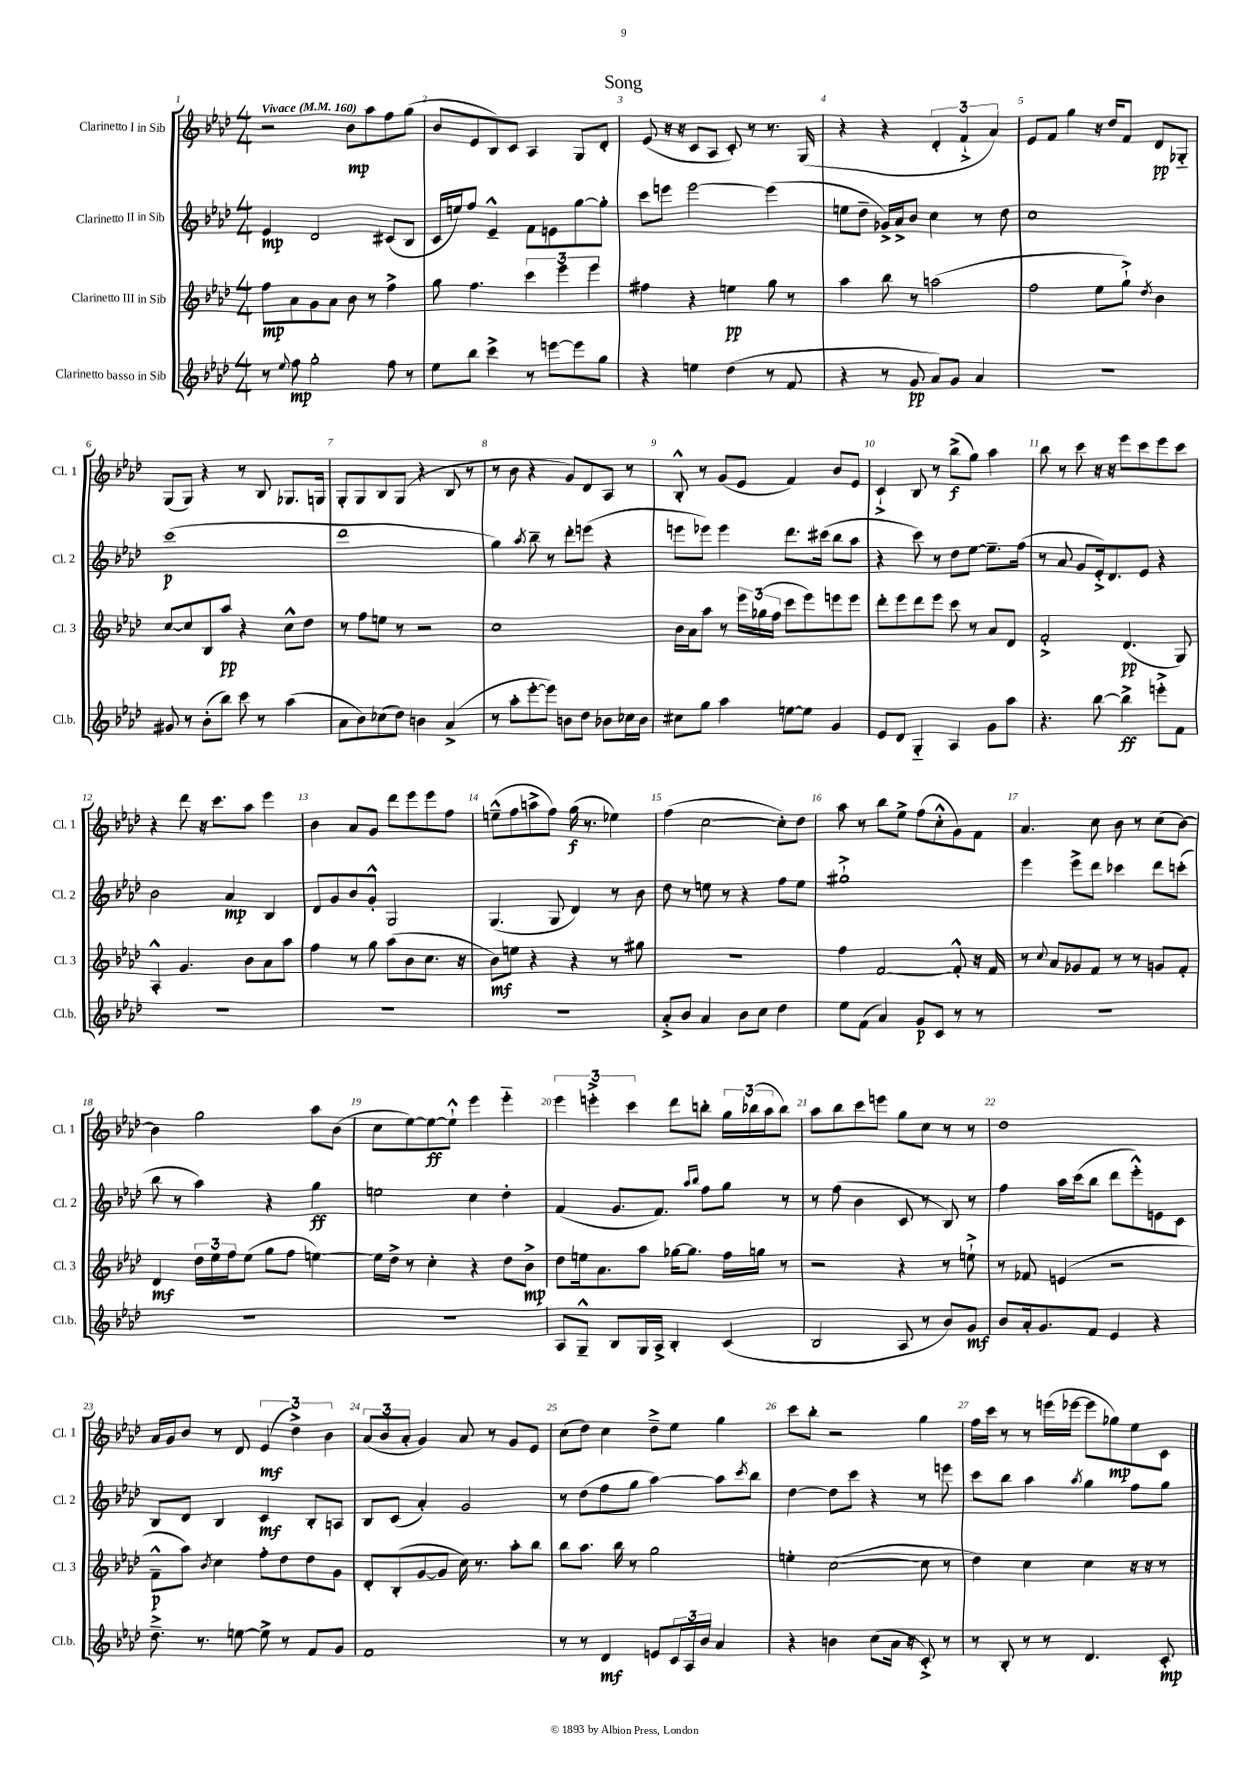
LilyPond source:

\header { title = "Song" }
<<
\new StaffGroup <<
\new Staff = "s0" \with { instrumentName = "Clarinetto I in Sib" shortInstrumentName = "Cl. 1" } {
    \clef treble \key aes \major \numericTimeSignature \time 4/4 \tempo "Vivace" 4 = 160
    r2 bes'8\mp aes''8 f''8 g''8( |
    bes'8 ees'8 bes8) c'8 aes4 g8 des'8-. |
    ees'8( r16 r16 c'8 aes8 c'8-.) r8 r8. g16( |
    r4 r4 \tuplet 3/2 { des'4-. f'4-!-> aes'4) } |
    ees'8 f'8 g''4 r16 des''16 f'8 des'8\pp ges8-_ |
    g8( g8) r4 r8 bes8 ges8. g16 |
    g8-. g8 bes8 g8( r4 bes8 r8 |
    r8 bes'8 r4 g'8) des'8 aes8 r8 |
    bes8-.-^ r8 g'8( ees'8 f'4) bes'8 ees'8 |
    c'4-!-> bes8 r8 bes''8->\f( g''8) aes''4 |
    bes''8 r8 c'''8 r16 r16 ees'''8 c'''8 ees'''8 c'''8 |
    r4 des'''8 r16 c'''8. aes''8 ees'''4 |
    bes'4 aes'8 g'8 des'''8 ees'''8 ees'''8 f''8 |
    e''8---^( f''8 a''8-> f''8) g''16\f( r8. ees''4) |
    f''4( c''2~ c''8-.) des''8 |
    aes''8 r8 bes''8 ees''8-> f''8( c''8-.-^ g'8) f'8 |
    aes'4. c''8 bes'8 r8 c''8( bes'8~) |
    bes'4 g''2 aes''8 bes'8( |
    c''8 ees''8~) ees''8~\ff ees''8-!-^ ees'''4 ees'''4-_ |
    \tuplet 3/2 { ees'''4 e'''4-.-> c'''4 } des'''8 b''8-. \tuplet 3/2 { g''16 bes''16( aes''16 } bes''8) |
    aes''8 bes''8 c'''8 e'''8 g''8 c''8 r8 r8 |
    des''1 |
    aes'16 g'16 bes'8 r8 des'8 \tuplet 3/2 { ees'4\mf( des''4->) bes'4 } |
    \tuplet 3/2 { aes'8( bes'8 aes'8-. } g'4) aes'8 r8 g'8 ees'8 |
    c''8( des''8) c''4 des''8---> ees''8 g''4 |
    c'''8 bes''8-. r2 g''4 |
    f''16 c'''16 r8 r8 e'''16( ees'''16~ ees'''8 ges''8\mp) ees''8 c'8 \bar "|." |
}
\new Staff = "s1" \with { instrumentName = "Clarinetto II in Sib" shortInstrumentName = "Cl. 2" } {
    \clef treble \key aes \major \numericTimeSignature \time 4/4
    ees'4\mp des'2 cis'8( bes8 |
    c'16 e''16) f''8 ees'4---^ f'8 e'8 g''8~ g''8-. |
    c'''8 e'''8 e'''2~ e'''4( |
    e''8 des''8-- ges'16->) aes'16-> bes'8 c''4 r8 des''8 |
    c''1 |
    c'''1\p( |
    des'''1 |
    g''4) \acciaccatura { aes''8 } bes''8-- r8 des'''8-. e'''8( r4 |
    e'''8 ees'''8) ees'''4 des'''8. cis'''16( bes''8 aes''8 |
    r4 c'''8) r8 des''8 ees''8~ ees''8.-- f''16( |
    r8 aes'8 g'8 ees'16-.->) des'8. ees'8 r4 |
    bes'2 aes'4\mp bes4 |
    des'8 g'8 bes'8 g'8-.-^ g2 |
    g4.( g8 des'4) r8 bes'8 |
    des''8 r8 e''8 r8 r4 f''8 e''8 |
    gis''1-!-> |
    ees'''4 ees'''8-> des'''8 ces'''4 des'''8 c'''8-.( |
    bes''8 r8 aes''4) r4 g''4\ff |
    e''2 c''4 des''4-. |
    f'4( g'8. f'8.) \grace { aes''16 bes''16 } f''8 g''8 r8 |
    r8 f''8( bes'4 c'8 r8 bes8) r8 |
    f''4 aes''16 c'''16( bes''8 des'''8 ees'''8-.-^) e'8 c'8 |
    bes8 des'8 bes4 c'4\mf bes8-. a8 |
    bes8 c'8( aes'4-.) g'2 |
    r8 des''8( f''8 g''8 aes''4~) aes''8 \acciaccatura { c'''8 } bes''8 |
    des''4~ des''8 c'''8 r4 r8 e'''8 |
    c'''8 bes''8 aes''4 \acciaccatura { aes''8 } g''4 f''8 g''8 \bar "|." |
}
\new Staff = "s2" \with { instrumentName = "Clarinetto III in Sib" shortInstrumentName = "Cl. 3" } {
    \clef treble \key aes \major \numericTimeSignature \time 4/4
    f''8\mp aes'8 g'8 aes'8 bes'8 r8 f''4-> |
    g''8 f''4. \tuplet 3/2 { c'''4 ees'''4 ees'''4 } |
    fis''4 r4 e''4\pp g''8 r8 |
    aes''4 bes''8 r8 a''2( |
    f''2 ees''8 g''8-!->) \acciaccatura { des''8 } bes'4 |
    c''8~ c''8 bes8 aes''8\pp r4 c''8-^ des''8 |
    r8 f''8 e''8 r8 r2 |
    c''1 |
    bes'16 aes'16 aes''8 r8 \tuplet 3/2 { ees'''16 ges''16( f''16 } c'''8 ees'''8) e'''8 e'''8 |
    des'''8-. ees'''8 des'''8 ees'''8 c'''8 r8 aes'8 des'8 |
    f'2-.-> des'4.\pp( g8) |
    aes4-.-^ g'4. bes'8 aes'8 aes''8 |
    f''4 r8 g''8 aes''8( bes'8 c''8. r16 |
    bes'8\mf) e''8 r4 r4 r8 gis''8 |
    r1 |
    f''4 f'2~ f'8-.-^ r16 f'16 |
    r8 \appoggiatura { c''8 } aes'8 ges'8 f'8 r8 r8 g'8 f'8-. |
    des'4\mf \tuplet 3/2 { des''16 ees''16 f''16 } ees''8( g''8 f''8 e''4~) |
    e''16 des''16-> r8 c''4-. r4 des''8 bes'8->\mp |
    des''8 e''16 aes'8. aes''8 ges''16~ ges''8. f''16 g''16 r8 |
    r2 r4 r8 e''8-!-> |
    r8 fes'8 e'4( r2 |
    f'8---^\p aes''8) \acciaccatura { bes'8 } c''4 f''8-. des''8 des''8 g'8 |
    des'8-. bes8-.( g'8~ g'8 c''16) r8. aes''8-. bes''8 |
    bes''8 aes''8. bes''16 r8 g''2 |
    e''4-. c''2~( c''8 r8 |
    des''4) c''4 c''4 r16 r16 r8 \bar "|." |
}
\new Staff = "s3" \with { instrumentName = "Clarinetto basso in Sib" shortInstrumentName = "Cl.b." } {
    \clef treble \key aes \major \numericTimeSignature \time 4/4
    r8 \appoggiatura { ees''8 } f''8\mp g''2-. f''8 r8 |
    ees''8 bes''8 c'''4-> r8 e'''8~ e'''8 g''8 |
    r4 e''4 des''4( r8 f'8 |
    r4 r8 g'8\pp aes'8) g'8 aes'4 |
    R1 |
    gis'8 r8 bes'8-.( bes''8) c'''8 r8 aes''4( |
    aes'8 bes'8) ces''8( des''8) b'4 aes'4->( |
    r8 aes''8-. ees'''8~-. ees'''8) b'8 des''8 bes'8 ces''16 bes'16 |
    cis''8 g''8 aes''4 e''8~ e''8 g'4 |
    ees'8 des'8 g4-_ aes4 g'8 aes''8 |
    r4. bes''8~ bes''4->\ff e'''8-.-> f'8 |
    R1 |
    R1 |
    R1 |
    aes'8-.-> bes'8 aes'4 bes'8 c''8 des''4 |
    ees''8 f'8( aes'4) g'8\p c'8 r8 r8 |
    R1 |
    R1 |
    R1 |
    aes8 g8---^ bes8 g16 aes16-> bes4-. c'4( |
    bes2 aes8 r8 bes'8) g'8\mf |
    bes'8 aes'16-. g'8. f'8 ees'4 r4 |
    des''8.---> r8. e''8~ e''8-> r8 f'8 g'8 |
    f'1 |
    r8 r8 des'4\mf e'8 \tuplet 3/2 { c'16 aes16 bes'16 } aes'4 |
    r4 b'4 c''8( aes'16 r16 c'8-.->) r8 |
    r8 bes8-. r8 r8 des'4. c'8-.\mp \bar "|." |
}
>>
>>
\layout { \context { \Score \override BarNumber.break-visibility = ##(#f #t #t) barNumberVisibility = #all-bar-numbers-visible } }
